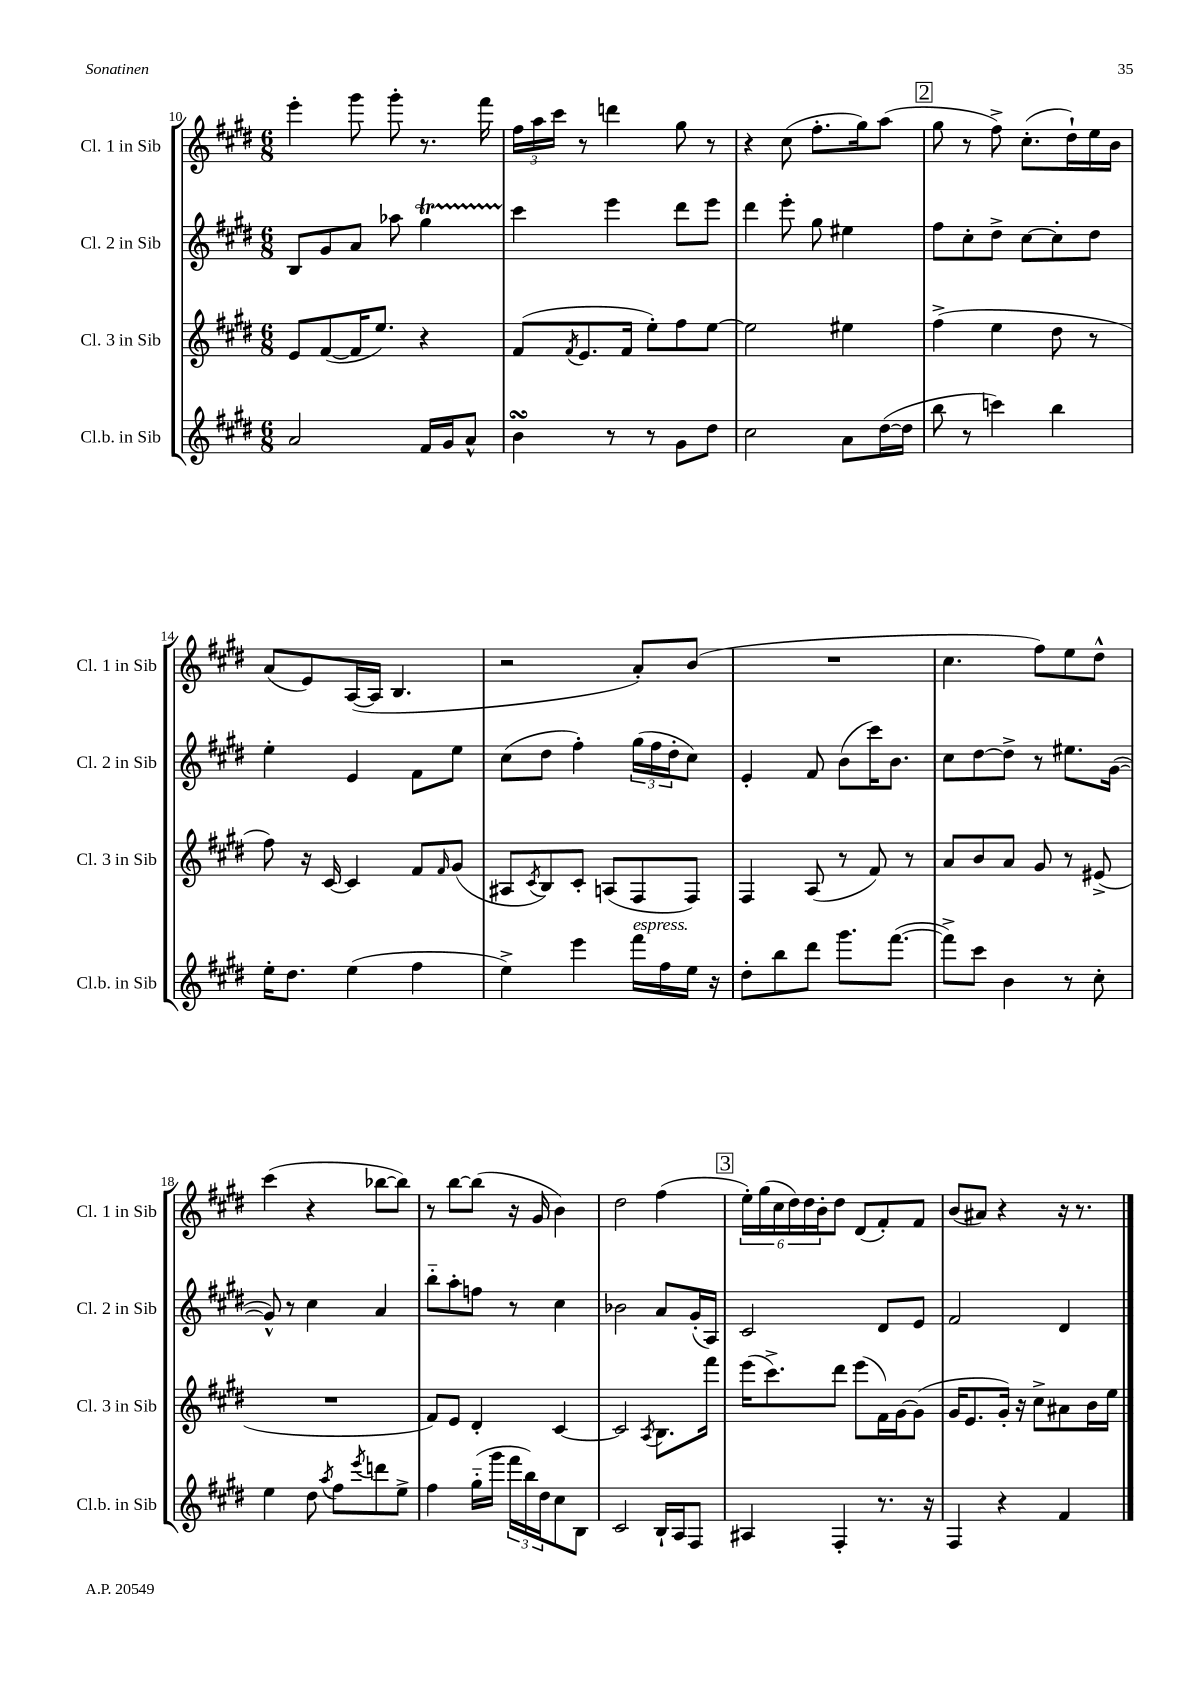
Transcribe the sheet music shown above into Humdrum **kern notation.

**kern	**kern	**kern	**kern
*staff4	*staff3	*staff2	*staff1
*clefG2	*clefG2	*clefG2	*clefG2
*k[f#c#g#d#]	*k[f#c#g#d#]	*k[f#c#g#d#]	*k[f#c#g#d#]
*M6/8	*M6/8	*M6/8	*M6/8
2a	8e	8B	4eee'
.	([8f#	8g#	.
.	16f#]	8a	8ggg#
.	8.ee)	.	.
.	.	8aa-	8ggg#'
16f#	4r	4gg#	8.r
16g#	.	.	.
8a^^	.	.	.
.	.	.	16fff#
=	=	=	=
4b	(8f#	4ccc#	24ff#
.	.	.	24aa
.	.	.	24ccc#
.	8qf#	.	.
.	8.e	.	8r
8r	.	4eee	4ddd
.	16f#	.	.
8r	8ee')	.	.
8g#	8ff#	8ddd#	8gg#
8dd#	[8ee	8eee	8r
=	=	=	=
2cc#	2ee]	4ddd#	4r
.	.	8eee'	(8cc#
.	.	8gg#	8.ff#'
8a	4ee#	4ee#	.
.	.	.	16gg#)
([16dd#	.	.	(8aa
16dd#]	.	.	.
=	=	=	=
8bb	(4ff#^	8ff#	8gg#
8r	.	8cc#'	8r
4ccc)	4ee	8dd#^	8ff#^)
.	.	[8cc#	(8.cc#'
4bb	8dd#	8cc#']	.
.	.	.	16dd#`)
.	8r	8dd#	16ee
.	.	.	16b
=	=	=	=
16ee'	8ff#)	4ee'	(8a
8.dd#	.	.	.
.	16r	.	8e)
.	[16c#	.	.
(4ee	4c#]	4e	([16A
.	.	.	16A]
.	.	.	4.B
4ff#	8f#	8f#	.
.	16qqf#	.	.
.	(8g#	8ee	.
=	=	=	=
4ee^)	8A#	(8cc#	2r
.	8qc#	.	.
.	8B)	8dd#	.
4eee	8c#'	4ff#')	.
.	(8A	.	.
16fff#	8F#	(24gg#	8a')
.	.	24ff#	.
16ff#	.	.	.
.	.	24dd#'	.
16ee	8F#)	8cc#)	(8b
16r	.	.	.
=	=	=	=
8dd#'	4F#	4e'	2.r
8bb	.	.	.
8ddd#	(8A	8f#	.
8.ggg#	8r	(8b	.
.	8f#)	16ccc#)	.
([8.fff#	.	8.b	.
.	8r	.	.
=	=	=	=
8fff#^])	8a	8cc#	4.cc#
8ccc#	8b	[8dd#	.
4b	8a	8dd#^]	.
.	8g#	8r	8ff#)
8r	8r	8.ee#	8ee
8cc#'	(8e#^	.	8dd#^^
.	.	([16g#	.
=	=	=	=
4ee	2.r	8g#^^])	(4ccc#
.	.	8r	.
8dd#	.	4cc#	4r
8qaa	.	.	.
8ff#	.	.	.
8qeee	.	.	.
8ddd	.	4a	[8bb-
8ee^	.	.	8bb-])
=	=	=	=
4ff#	8f#)	8bb'~	8r
.	8e	8aa'	[8bb
(16gg#'~	4d#'	8ff	(8bb]
16ggg#	.	.	.
24fff#	.	8r	16r
24bb)	.	.	.
.	.	.	16g#
24dd#	.	.	.
8cc#	[4c#	4cc#	4b)
8B	.	.	.
=	=	=	=
2c#	2c#]	2b-	2dd#
.	8qA	.	.
16B`	8.B	8a	(4ff#
16A	.	.	.
8F#	.	(16g#'	.
.	16fff#	16A)	.
=	=	=	=
4A#	(16eee	2c#	24ee')
.	.	.	(24gg#
.	8.ccc#^)	.	.
.	.	.	24cc#
.	.	.	24dd#)
.	.	.	24dd#
.	.	.	24b'
4F#'	8ddd#	.	8dd#
.	(8eee	.	(8d#
8.r	16f#)	8d#	8f#')
.	[16g#	.	.
.	(8g#]	8e	8f#
16r	.	.	.
=	=	=	=
4F#	16g#	2f#	(8b
.	8.e	.	.
.	.	.	8a#)
4r	16g#')	.	4r
.	16r	.	.
.	8cc#^	.	.
4f#	8a#	4d#	16r
.	.	.	8.r
.	16b	.	.
.	16ee	.	.
==	==	==	==
*-	*-	*-	*-
